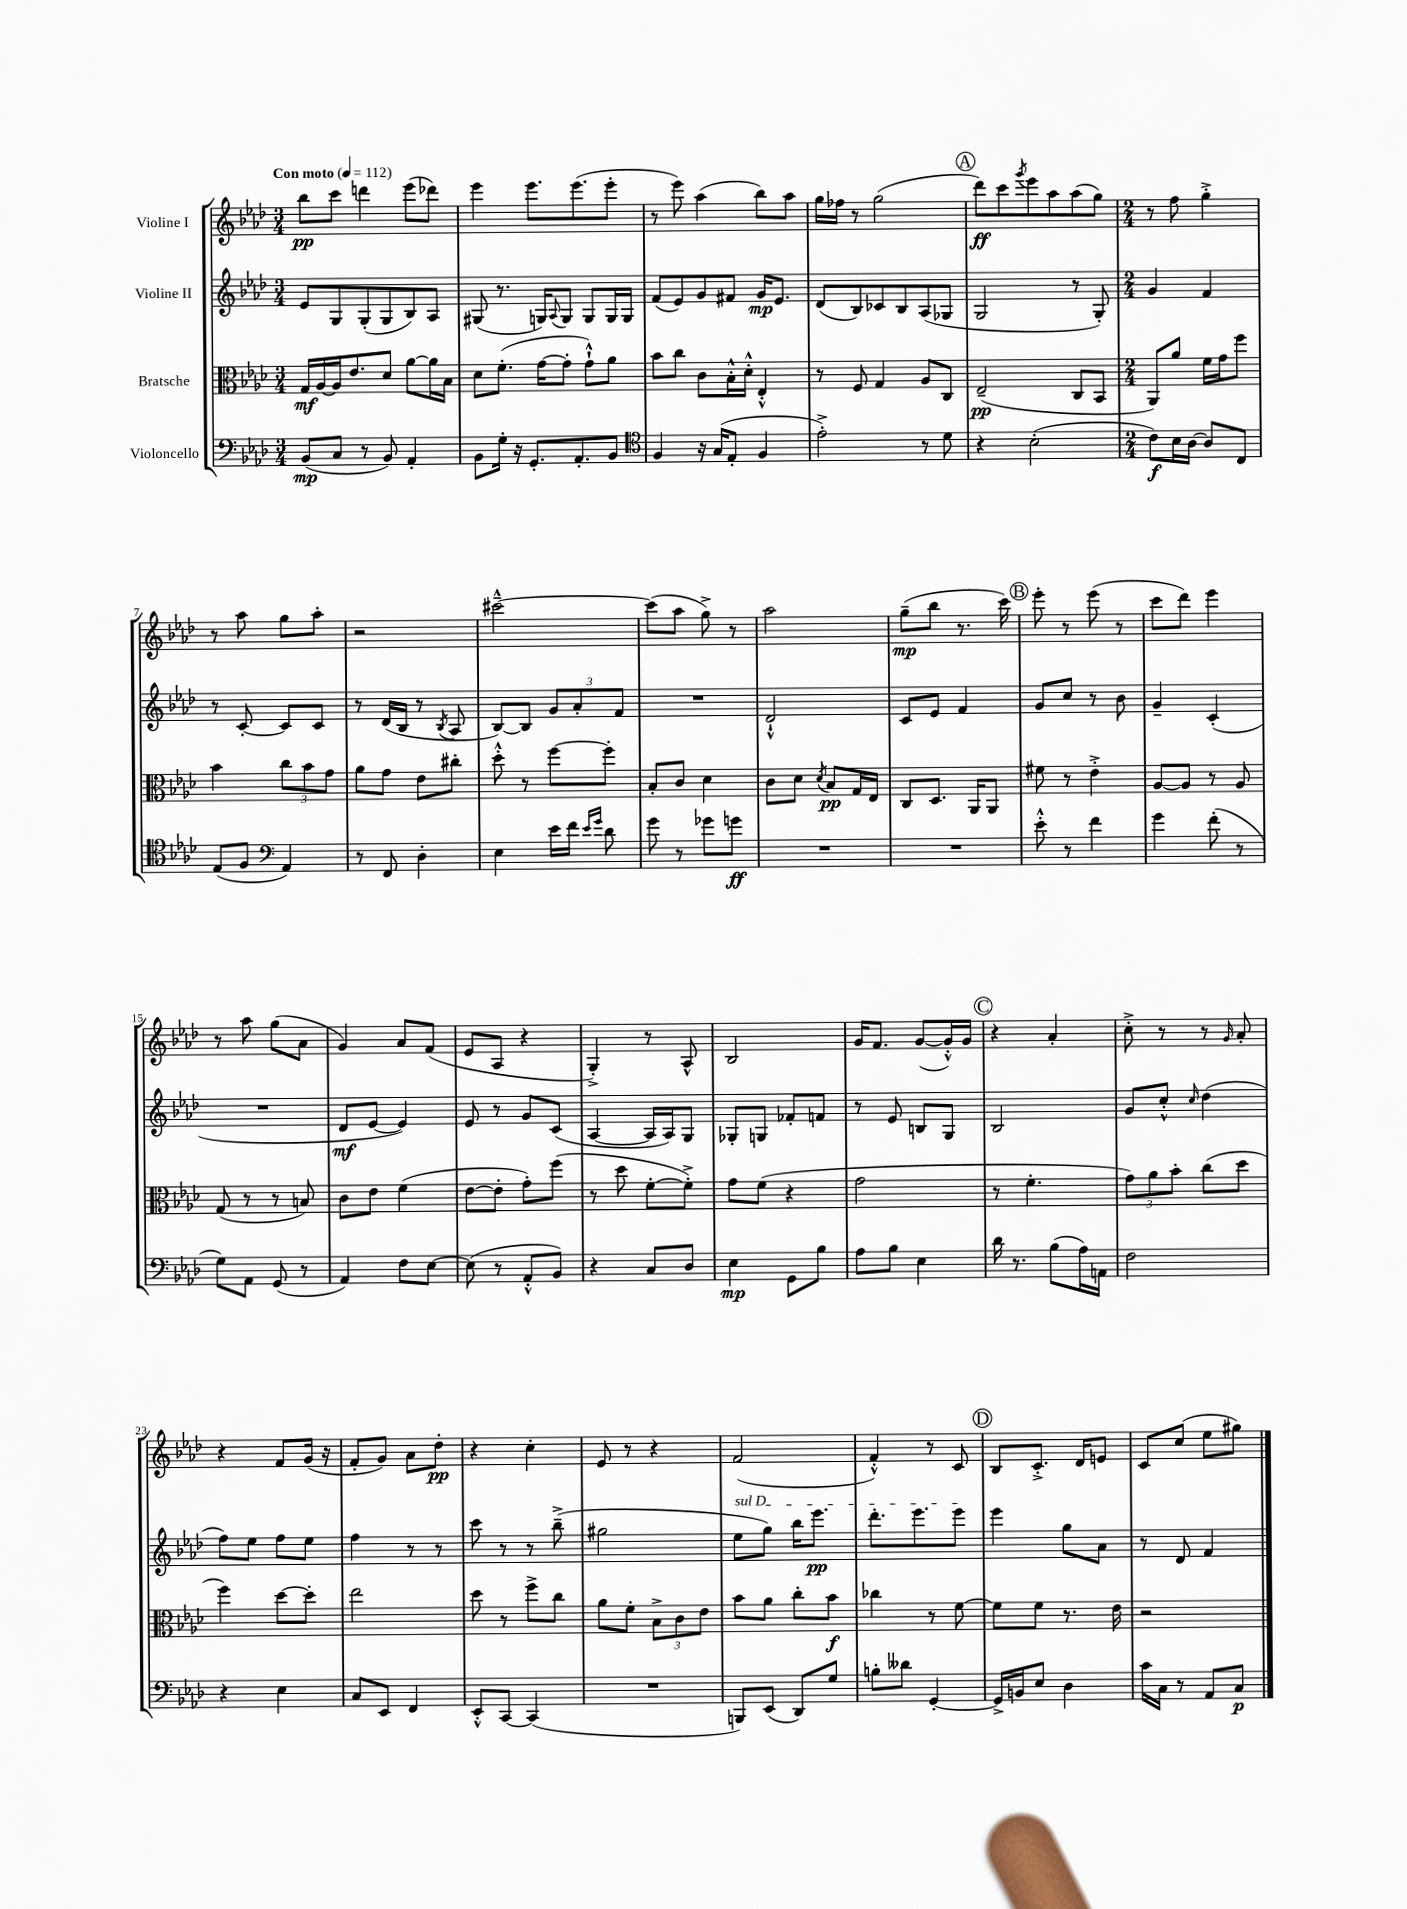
<<
\new StaffGroup <<
\new Staff = "s0" \with { instrumentName = "Violine I" } {
    \clef treble \key aes \major \numericTimeSignature \time 3/4 \tempo "Con moto" 4 = 112
    bes''8\pp c'''8 d'''4 ees'''8( des'''8) |
    ees'''4 ees'''8. ees'''8.( ees'''8-. |
    r8 ees'''8) aes''4( bes''8) aes''8 |
    g''16 fes''16 r8 g''2( |
    \mark \markup { \circle "A" } des'''8\ff) c'''8 \acciaccatura { g'''8 } ees'''8 aes''8 aes''8( g''8) |
    \numericTimeSignature \time 2/4 r8 f''8 g''4-.-> |
    r8 aes''8 g''8 aes''8-. |
    r2 |
    cis'''2~---^ |
    cis'''8( aes''8 g''8->) r8 |
    aes''2 |
    g''8--\mp( bes''8 r8. c'''16) |
    \mark \markup { \circle "B" } ees'''8-. r8 ees'''8( r8 |
    c'''8 des'''8) ees'''4 |
    r8 aes''8 g''8( aes'8 |
    g'4) aes'8 f'8( |
    ees'8 aes8 r4 |
    g4-.->) r8 aes8-^ |
    bes2 |
    g'16 f'8. g'8~( g'16-.-^) g'16 |
    \mark \markup { \circle "C" } r4 aes'4-. |
    c''8-.-> r8 r8 \grace { g'16 } aes'8-. |
    r4 f'8 g'16( r16 |
    f'8-. g'8) aes'8 des''8-.\pp |
    r4 c''4-. |
    ees'8 r8 r4 |
    f'2( |
    f'4-.-^) r8 c'8 |
    \mark \markup { \circle "D" } bes8 c'8.-.-> des'16 e'8 |
    c'8 c''8( ees''8 gis''8) \bar "|." |
}
\new Staff = "s1" \with { instrumentName = "Violine II" } {
    \clef treble \key aes \major \numericTimeSignature \time 3/4
    ees'8 g8 g8-.( g8 bes8) aes8 |
    gis8( r8. g16) \appoggiatura { aes8 } g8 g8 g16 g16 |
    f'8( ees'8) g'8 fis'8 g'16\mp ees'8. |
    des'8( bes8) ces'8 bes8 aes8( ges8 |
    \mark \markup { \circle "A" } g2 r8 g8-.) |
    \numericTimeSignature \time 2/4 g'4 f'4 |
    r8 c'8~-. c'8 c'8 |
    r8 des'16( bes16 r8 \acciaccatura { bes8 } aes8 |
    bes8~) bes8 \tuplet 3/2 { g'8 aes'8-. f'8 } |
    R2 |
    des'2-!-^ |
    c'8 ees'8 f'4 |
    \mark \markup { \circle "B" } g'8 c''8 r8 bes'8 |
    g'4-- c'4-.( |
    R2 |
    des'8\mf ees'8~ ees'4) |
    ees'8 r8 g'8 c'8( |
    aes4~ aes16 aes16) g8 |
    ges8-. g8 fes'8-. f'8 |
    r8 ees'8 b8 g8 |
    \mark \markup { \circle "C" } bes2 |
    g'8 c''8-.-^ \grace { c''16 } des''4( |
    f''8) ees''8 f''8 ees''8 |
    f''4 r8 r8 |
    c'''8 r8 r8 bes''8--->( |
    gis''2 |
    \once \override TextSpanner.bound-details.left.text = \markup { \italic "sul D" } ees''8\startTextSpan g''8) bes''16 ees'''8.\pp |
    des'''8.-. ees'''8. ees'''8\stopTextSpan |
    \mark \markup { \circle "D" } ees'''4 g''8 aes'8 |
    r8 des'8 f'4 \bar "|." |
}
\new Staff = "s2" \with { instrumentName = "Bratsche" } {
    \clef alto \key aes \major \numericTimeSignature \time 3/4
    g16\mf aes16~ aes16 ees'8. des'8 aes'8~ aes'16 bes16 |
    des'8 f'8.-.( g'16~ g'8-. g'8-!-^) aes'8 |
    bes'8 c''8 c'8 bes16-.-^ des'16-.-^ ees4-.-^ |
    r8 f8 g4 aes8 c8 |
    \mark \markup { \circle "A" } ees2--\pp( c8 bes,8 |
    \numericTimeSignature \time 2/4 aes,8) aes'8 f'16 g'16 f''8 |
    bes'4 \tuplet 3/2 { c''8 bes'8 g'8 } |
    aes'8 g'8 ees'8 cis''8-. |
    des''8-.-^ r8 f''8~ f''8-. |
    bes8-. c'8 des'4 |
    c'8 des'8 \acciaccatura { des'8 } bes8\pp g16 ees16 |
    c8 des8. aes,16 aes,8 |
    \mark \markup { \circle "B" } fis'8 r8 ees'4-.-> |
    aes8~ aes8 r8 aes8 |
    g8( r8 r8 b8) |
    c'8 ees'8 f'4( |
    ees'8~ ees'8-. g'8-.) f''8( |
    r8 des''8 f'8~-. f'8-.->) |
    g'8 f'8( r4 |
    g'2 |
    \mark \markup { \circle "C" } r8 f'4.-. |
    \tuplet 3/2 { g'8) aes'8 bes'8-. } c''8( des''8 |
    f''4) des''8~ des''8-. |
    ees''2 |
    des''8 r8 f''8-> c''8 |
    aes'8 f'8-. \tuplet 3/2 { bes8-> c'8 ees'8 } |
    bes'8 aes'8 c''8-. bes'8\f |
    ces''4 r8 f'8~ |
    \mark \markup { \circle "D" } f'8 f'8 r8. ees'16 |
    r2 \bar "|." |
}
\new Staff = "s3" \with { instrumentName = "Violoncello" } {
    \clef bass \key aes \major \numericTimeSignature \time 3/4
    bes,8\mp( c8 r8 bes,8) aes,4-. |
    bes,8 g16-. r16 g,8.-. aes,8.-. bes,8 |
    \clef tenor f4 r16 g16( ees8-. f4 |
    ees'2-.->) r8 des'8 |
    \mark \markup { \circle "A" } r4 bes2-.( |
    \numericTimeSignature \time 2/4 c'8\f) bes16 aes16~ aes8 c8 |
    ees8( f8 \clef bass aes,4) |
    r8 f,8 des4-. |
    ees4 ees'16 f'16 \grace { ees'16 g'16 } des'8 |
    g'8 r8 ges'8 g'8\ff |
    R2 |
    R2 |
    \mark \markup { \circle "B" } ees'8-.-^ r8 f'4 |
    g'4 f'8-.( r8 |
    g8) aes,8 g,8( r8 |
    aes,4) f8 ees8~ |
    ees8( r8 aes,8-.-^ bes,8) |
    r4 c8 des8 |
    ees4\mp g,8 bes8 |
    aes8 bes8 ees4 |
    \mark \markup { \circle "C" } des'16 r8. bes8( aes16) a,16 |
    f2 |
    r4 ees4 |
    c8 ees,8 f,4 |
    ees,8-.-^ c,8~ c,4( |
    R2 |
    b,,8) ees,8( des,8) g8 |
    b8-. deses'8 g,4~-. |
    \mark \markup { \circle "D" } g,16-> b,16 ees8 des4 |
    c'16 c16 r8 aes,8 c8\p \bar "|." |
}
>>
>>
